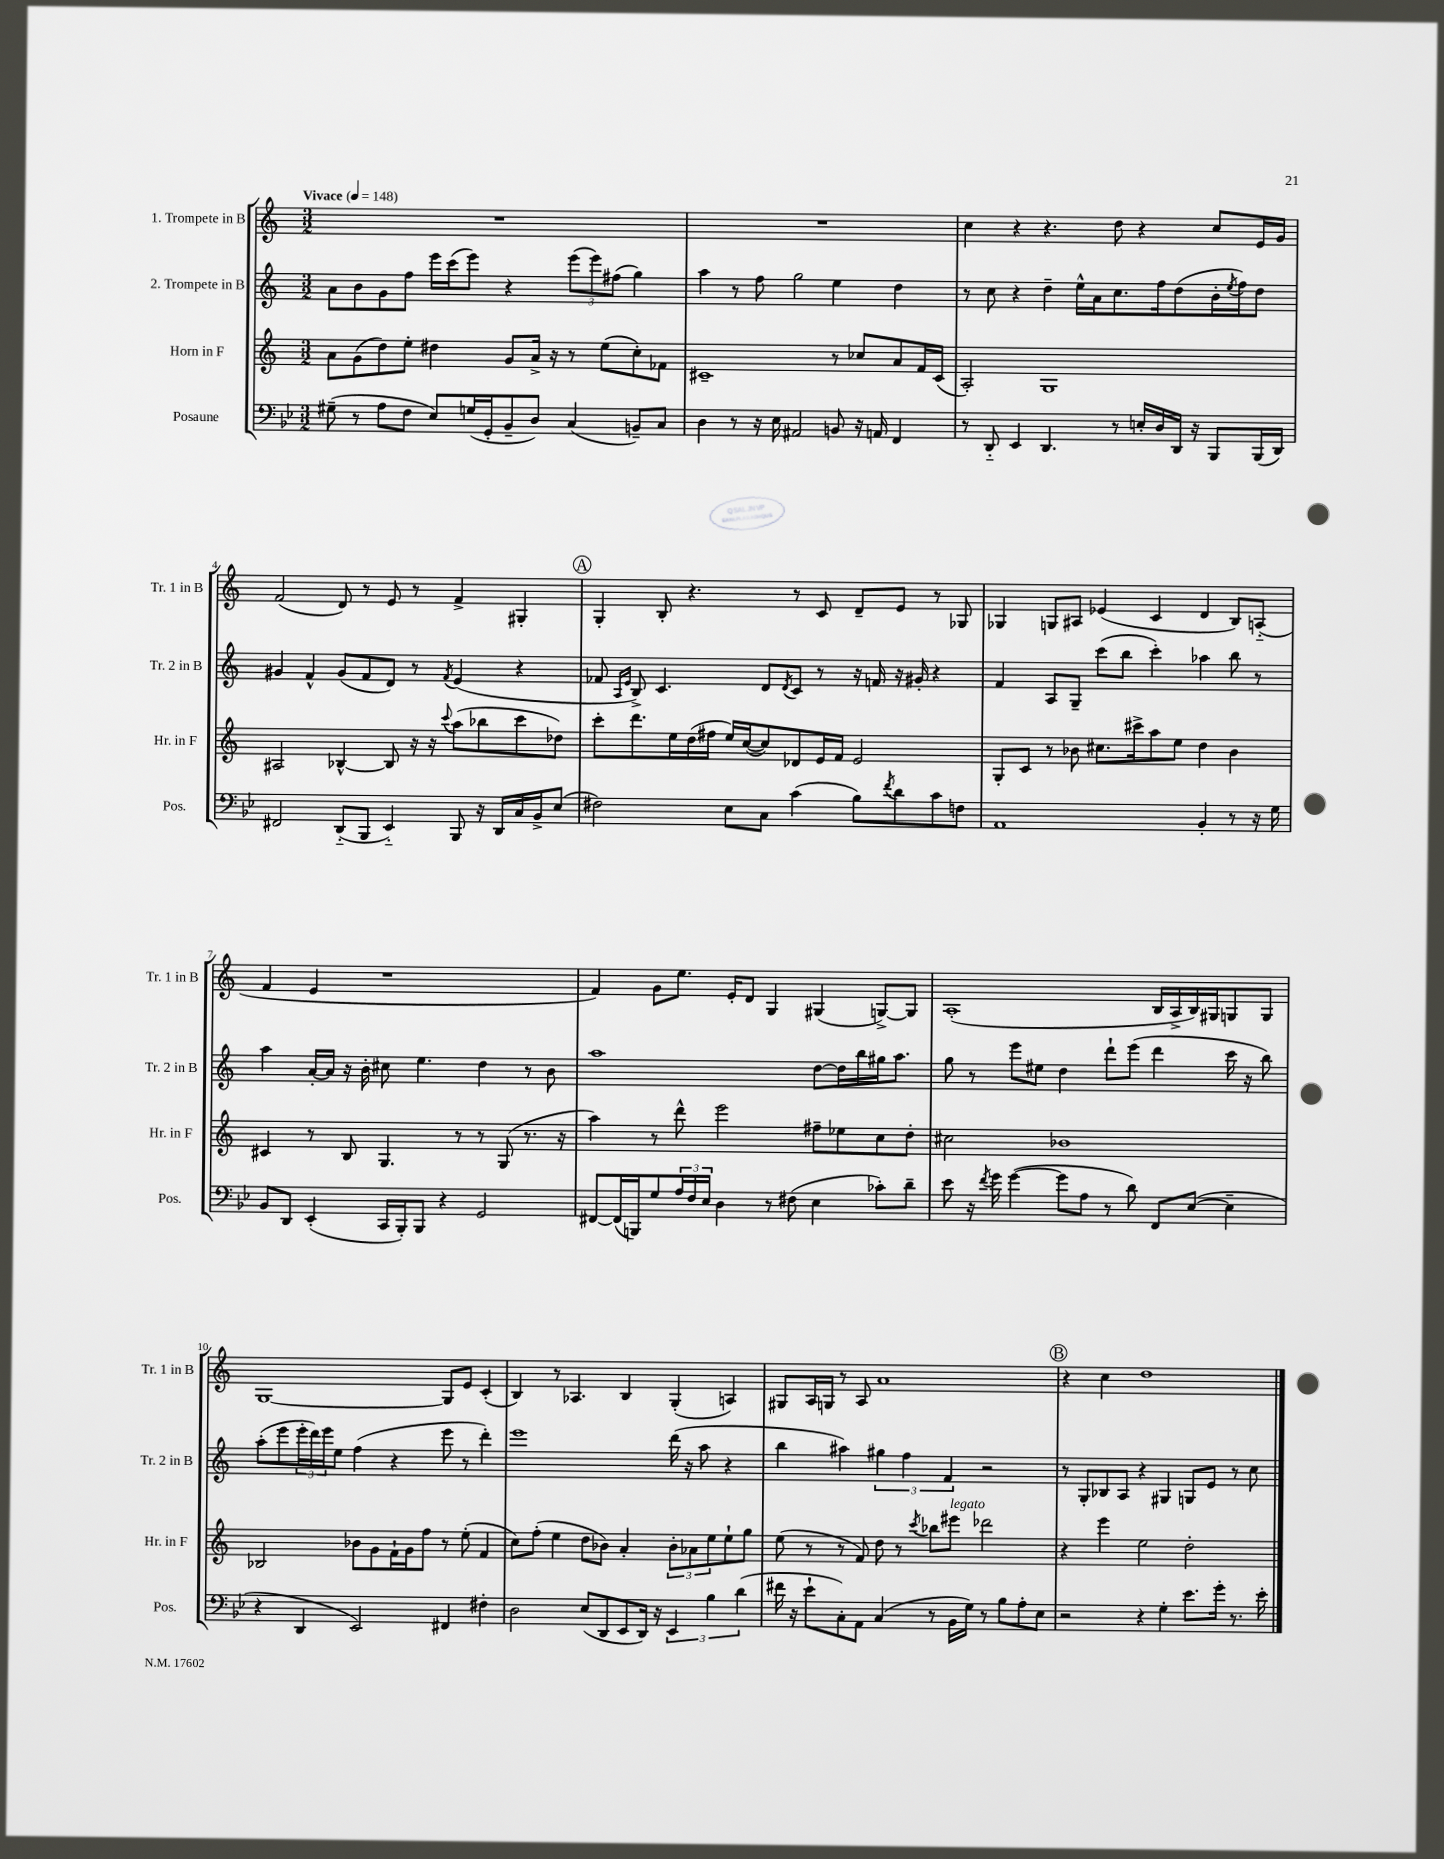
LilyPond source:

<<
\new StaffGroup <<
\new Staff = "s0" \with { instrumentName = "1. Trompete in B" shortInstrumentName = "Tr. 1 in B" } {
    \clef treble \key c \major \numericTimeSignature \time 3/2 \tempo "Vivace" 4 = 148
    R1. |
    R1. |
    c''4 r4 r4. d''8 r4 c''8 e'16 g'16 |
    f'2( d'8) r8 e'8 r8 f'4-> gis4-. |
    \mark \markup { \circle "A" } g4-. b8-. r4. r8 c'8 d'8-- e'8 r8 ges8 |
    ges4 g8 ais8 ees'4( c'4 d'4 b8) a8-_( |
    f'4 e'4 r1 |
    f'4) g'8 e''8. e'16-. d'8 g4 gis4( g8~->) g8 |
    a1-.( b16 a16-> b16) gis16 g8 g8 |
    g1~ g8 e'8 c'4-.( |
    b4) r8 aes4. b4 g4-.( a4) |
    gis8 a16 g16 r8 a8 a'1 |
    \mark \markup { \circle "B" } r4 c''4 d''1 \bar "|." |
}
\new Staff = "s1" \with { instrumentName = "2. Trompete in B" shortInstrumentName = "Tr. 2 in B" } {
    \clef treble \key c \major \numericTimeSignature \time 3/2
    a'8 b'8 g'8 f''8 e'''16 c'''16( e'''8) r4 \tuplet 3/2 { e'''8( e'''8) fis''8( } g''4) |
    a''4 r8 f''8 g''2 e''4 d''4 |
    r8 c''8 r4 d''4-- e''16-^ a'16 c''8. f''16 d''8( b'16-. \acciaccatura { e''8 } f''16) d''8 |
    gis'4 f'4-^ gis'8( f'8 d'8) r8 \acciaccatura { f'8 } e'4( r4 |
    \mark \markup { \circle "A" } fes'8 \grace { a16 e'16 } b8->) c'4. d'8 \acciaccatura { d'8 } c'8 r8 r16 f'16 r16 gis'16-. r4 |
    f'4 a8 g8-- c'''8( b''8 c'''4-.) aes''4 b''8 r8 |
    a''4 a'16~-. a'16 r16 b'16-. cis''8 e''4. d''4 r8 b'8 |
    a''1 d''8~ d''16 b''16 gis''16 a''8. |
    g''8 r8 e'''8 eis''8 d''4 d'''8-! e'''8( d'''4 c'''16 r16 b''8) |
    a''8-.( e'''8 \tuplet 3/2 { e'''16-. d'''16) e'''16 } e''8 f''4( r4 e'''8 r8 d'''4-.) |
    e'''1 d'''16( r16 a''8 r4 |
    b''4 ais''4) \tuplet 3/2 { gis''4 f''4 f'4 } r2 |
    \mark \markup { \circle "B" } r8 g8-. bes8 a8 r4 gis4 g8 e'8 r8 c''8 \bar "|." |
}
\new Staff = "s2" \with { instrumentName = "Horn in F" shortInstrumentName = "Hr. in F" } {
    \clef treble \key c \major \numericTimeSignature \time 3/2
    a'8 g'8( d''8) e''8-. dis''4 g'8 a'16-> r16 r8 e''8( c''8-.) fes'8 |
    cis'1-- r8 ces''8 a'8 f'16 cis'16( |
    a2-.) g1 |
    ais2 bes4~-^ bes8 r16 r16 \appoggiatura { c'''8 } a''8( bes''8 c'''8 des''8) |
    \mark \markup { \circle "A" } c'''8-. d'''8. e''16 d''16( fis''16 e''16) c''16~( c''8) des'8 e'16 f'16 e'2 |
    g8-. c'8 r8 bes'8 cis''8. cis'''16-> a''8 e''8 d''4 bes'4 |
    cis'4 r8 b8 g4. r8 r8 g8( r8. r16 |
    a''4) r8 d'''8-^ e'''2 fis''8-- ees''8 c''8 d''8-. |
    cis''2 bes'1 |
    bes2 bes'8 g'8 f'16-! g'16 f''8 r8 e''8-.( f'4 |
    c''8) f''8-.( e''4 d''8 bes'8) a'4-. \tuplet 3/2 { bes'8-. aes'8 e''8 } e''8-! g''8 |
    e''8( r8 r8 f'8) d''8 r8 \acciaccatura { c'''8 } bes''8 eis'''8^\markup { \italic "legato" } des'''2 |
    \mark \markup { \circle "B" } r4 e'''4 e''2 d''2-. \bar "|." |
}
\new Staff = "s3" \with { instrumentName = "Posaune" shortInstrumentName = "Pos." } {
    \clef bass \key bes \major \numericTimeSignature \time 3/2
    gis8--( r8 a8 f8 ees8) g16( g,16-. bes,8-- d8) c4( b,8--) c8 |
    d4 r8 r16 ees16 ais,2 b,8 r16 a,16 f,4 |
    r8 d,8-_ ees,4 d,4. r8 e16-. d16 d,16 r16 bes,,8 bes,,16( d,16) |
    fis,2 d,8-_( bes,,8 ees,4-_) bes,,8 r16 d,16 c16 bes,16-> ees8( |
    \mark \markup { \circle "A" } fis2) ees8 c8 c'4( bes8) \acciaccatura { f'8 } d'8 c'8 f8 |
    a,1 bes,4-. r8 r16 g16 |
    bes,8 d,8 ees,4-.( c,16 bes,,16-.) bes,,8 r4 g,2 |
    fis,8~ fis,16( b,,16) g8 \tuplet 3/2 { a16 f16 ees16 } d4 r8 fis8( ees4 ces'8-.) d'8-- |
    ees'8 r16 \acciaccatura { f'8 } g'16 g'4~( g'8 a8 r8 d'8) f,8 ees8~( ees4-- |
    r4 d,4 ees,2) fis,4 fis4-. |
    d2 ees8( d,8 ees,8 d,16) r16 \tuplet 3/2 { ees,4 bes4 d'4( } |
    fis'16 r16 ees'8-! c8-.) a,8 c4( r8 bes,16 g16) r8 bes8 a8-. ees8 |
    \mark \markup { \circle "B" } r2 r4 g4-. ees'8. g'16-. r8. ees'16-. \bar "|." |
}
>>
>>
